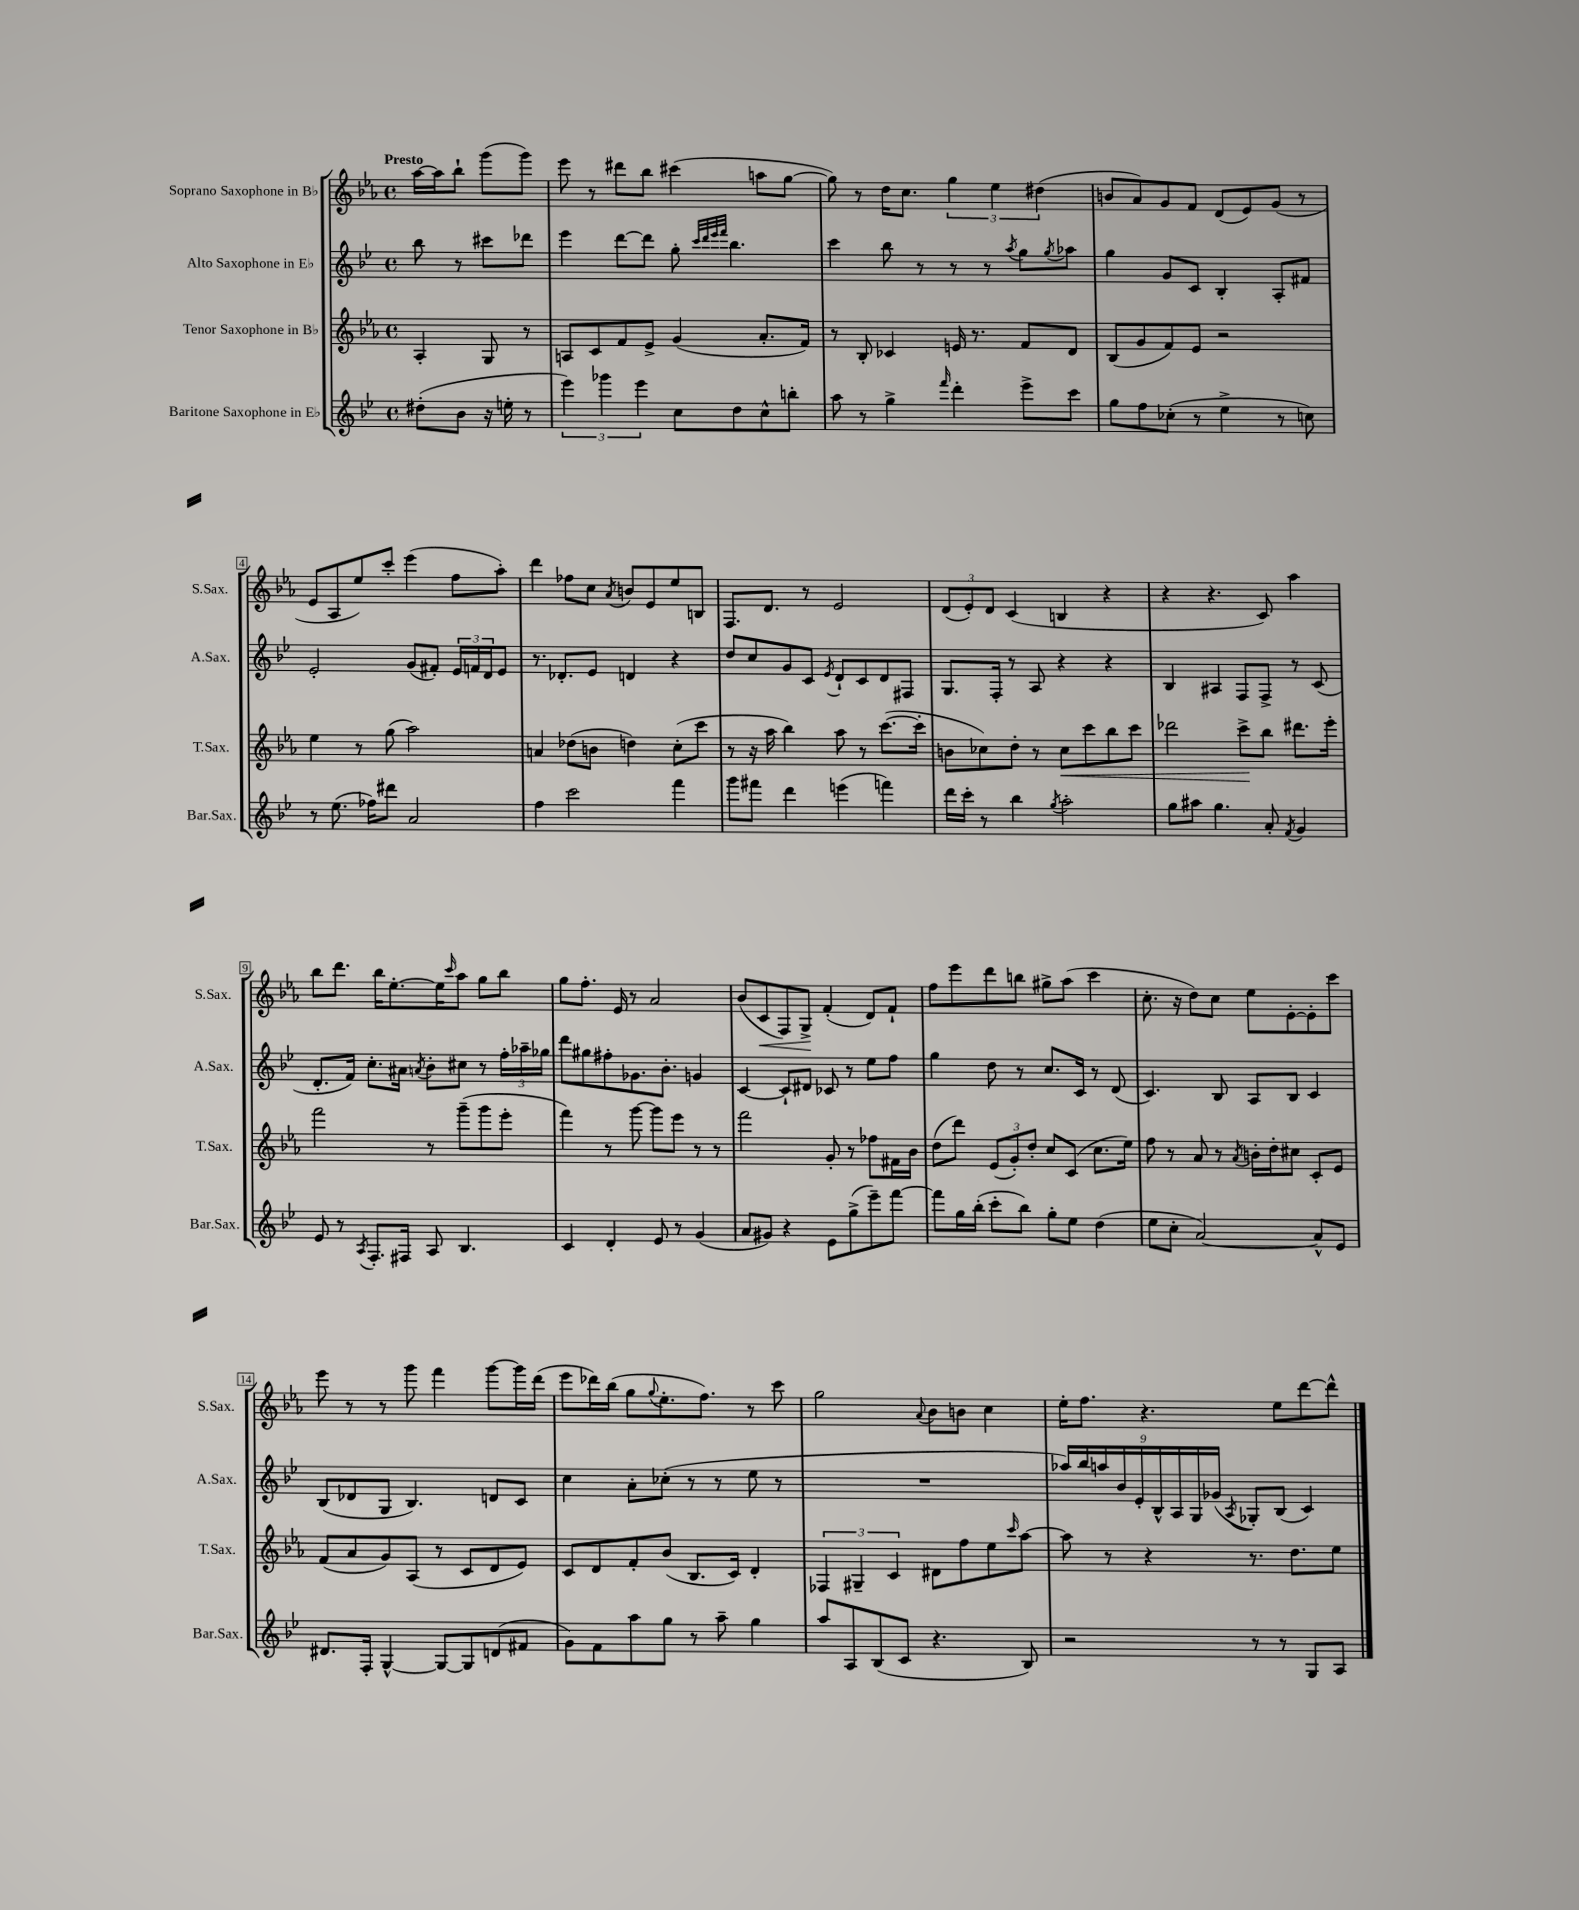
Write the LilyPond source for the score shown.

<<
\new StaffGroup <<
\new Staff = "s0" \with { instrumentName = "Soprano Saxophone in Bb" shortInstrumentName = "S.Sax." } {
    \clef treble \key ees \major \defaultTimeSignature \time 4/4 \partial 2 \tempo "Presto"
    aes''16~ aes''16 bes''8-! g'''8( g'''8) |
    ees'''8 r8 dis'''8 bes''8 cis'''4( a''8 g''8~ |
    g''8) r8 d''16 c''8. \tuplet 3/2 { g''4 ees''4 dis''4( } |
    b'8 aes'8) g'8 f'8 d'8( ees'8) g'8( r8 |
    ees'8 aes8 ees''8) c'''8-. ees'''4( f''8 aes''8-.) |
    d'''4 fes''8 c''8 \acciaccatura { aes'8 } b'8 ees'8 ees''8 b8 |
    f8. d'8. r8 ees'2 |
    \tuplet 3/2 { d'8( ees'8-.) d'8 } c'4( b4 r4 |
    r4 r4. c'8) aes''4 |
    bes''8 d'''8. bes''16 ees''8.~-. ees''16 \grace { c'''16 } aes''8 g''8 bes''8 |
    g''8 f''8.-. ees'16 r8 aes'2 |
    bes'8( c'8\< f8) g8->\! f'4-.( d'8) f'8-! |
    f''8 ees'''8 d'''8 b''8 gis''8-> aes''8( c'''4 |
    c''8.-. r16 d''8) c''8 ees''8 ees'8~-. ees'8-. c'''8 |
    ees'''8 r8 r8 g'''8 f'''4 g'''8~ g'''16 d'''16( |
    ees'''8 des'''16) bes''16( g''8 \appoggiatura { g''8 } ees''8.-. f''8.) r8 c'''8 |
    g''2 \appoggiatura { aes'8 } bes'8 b'8 c''4 |
    ees''16-. f''8. r4. ees''8 d'''8~ d'''8-^ \bar "|." |
}
\new Staff = "s1" \with { instrumentName = "Alto Saxophone in Eb" shortInstrumentName = "A.Sax." } {
    \clef treble \key bes \major \defaultTimeSignature \time 4/4 \partial 2
    bes''8 r8 cis'''8 des'''8 |
    ees'''4 d'''8~ d'''8 g''8-. \grace { c'''32 d'''32 ees'''32 f'''32 } bes''4. |
    c'''4 bes''8 r8 r8 r8 \acciaccatura { a''8 } g''8 \acciaccatura { g''8 } aes''8 |
    g''4 g'8 c'8 bes4-. a8-. fis'8 |
    ees'2-. g'8( fis'8-.) \tuplet 3/2 { ees'16 f'16 d'16 } ees'8 |
    r8. des'8.-. ees'8 d'4 r4 |
    d''8 c''8 g'8 c'8 \acciaccatura { ees'8 } d'8-! c'8 d'8 fis8 |
    g8. f16-. r8 a8 r4 r4 |
    bes4 ais4 f8 f8-> r8 c'8( |
    d'8.-. f'16) c''8.-. ais'16 \acciaccatura { a'8 } bes'8-. cis''8 r8 \tuplet 3/2 { f''16-. aes''16-- ges''16 } |
    d'''8 gis''8 fis''8-. ges'8. bes'8.-. g'4 |
    c'4~ c'8-! dis'8 ces'8 r8 ees''8 f''8 |
    g''4 d''8 r8 c''8. c'16 r8 d'8( |
    c'4.) bes8 a8 bes8 c'4 |
    bes8( des'8 g8 bes4.) d'8 c'8 |
    c''4 a'8-. ces''8-.( r8 r8 ees''8 r8 |
    R1 |
    \tuplet 9/8 { aes''16) bes''16 a''16 bes'16 ees'16-. bes16-^ a16 g16 ges'16( } \acciaccatura { a8 } ges8-.) bes8( c'4) \bar "|." |
}
\new Staff = "s2" \with { instrumentName = "Tenor Saxophone in Bb" shortInstrumentName = "T.Sax." } {
    \clef treble \key ees \major \defaultTimeSignature \time 4/4 \partial 2
    aes4-. g8 r8 |
    a8 c'8 f'8 ees'8-> g'4( aes'8.-. f'16) |
    r8 bes8-. ces'4 e'16 r8. f'8 d'8 |
    bes8( g'8 f'8) ees'8 r2 |
    ees''4 r8 g''8( aes''2) |
    a'4 des''8( b'8 d''4) c''8-.( c'''8 |
    r8 r16 aes''16 bes''4) aes''8 r8 c'''8.~( c'''16-. |
    b'8 ces''8) d''8-. r8 ces''8\< c'''8 bes''8 c'''8 |
    des'''2 c'''8->\! bes''8 dis'''8. ees'''16-. |
    f'''2 r8 g'''8--( g'''8 ees'''8-. |
    f'''4) r8 g'''8~ g'''8 ees'''8 r8 r8 |
    f'''2 g'8-. r8 fes''8 fis'16 bes'16 |
    d''8( d'''8) \tuplet 3/2 { ees'8( g'8-.) d''8-. } c''8 c'8( c''8. ees''16) |
    f''8 r8 aes'8 r8 \acciaccatura { aes'8 } b'16-. d''16-. cis''8 c'8-. ees'8 |
    f'8( aes'8 g'8) aes8( r8 c'8 d'8 ees'8) |
    c'8 d'8 f'8-. bes'8( bes8. c'16) d'4-. |
    \tuplet 3/2 { fes4 gis4-- c'4 } dis'8 f''8 ees''8 \grace { c'''16 } aes''8~ |
    aes''8 r8 r4 r8. d''8. ees''8 \bar "|." |
}
\new Staff = "s3" \with { instrumentName = "Baritone Saxophone in Eb" shortInstrumentName = "Bar.Sax." } {
    \clef treble \key bes \major \defaultTimeSignature \time 4/4 \partial 2
    dis''8-.( bes'8 r16 e''16-. r8 |
    \tuplet 3/2 { ees'''4) ges'''4 ees'''4 } c''8 d''8 c''8-^ b''8-. |
    a''8 r8 g''4-> \grace { f'''16 } d'''4-. ees'''8-> c'''8 |
    g''8 f''8 ces''8-.( r8 ees''4-> r8 c''8) |
    r8 ees''8.( fes''16) dis'''8 a'2 |
    f''4 c'''2 f'''4 |
    g'''8 fis'''8 d'''4 e'''4( f'''4) |
    d'''16 c'''16-. r8 bes''4 \acciaccatura { g''8 } a''2-. |
    g''8 ais''8 g''4. a'8-. \acciaccatura { f'8 } g'4 |
    ees'8 r8 \acciaccatura { a8 } f8.-. fis16 a8 bes4. |
    c'4 d'4-. ees'8 r8 g'4( |
    a'8 gis'8) r4 ees'8 g''8->( ees'''8--) f'''8~ |
    f'''8 g''16 bes''16-.( c'''8-. bes''8) g''8-. ees''8 d''4( |
    ees''8 c''8-. a'2~) a'8-^ ees'8 |
    dis'8. f16-. g4~-^ g8~ g8 d'8( fis'8 |
    g'8) f'8 a''8 g''8 r8 a''8-- g''4 |
    a''8 a8 bes8( c'8 r4. bes8) |
    r2 r8 r8 g8 a8 \bar "|." |
}
>>
>>
\layout { \context { \Score \override BarNumber.stencil = #(make-stencil-boxer 0.1 0.3 ly:text-interface::print) } }
